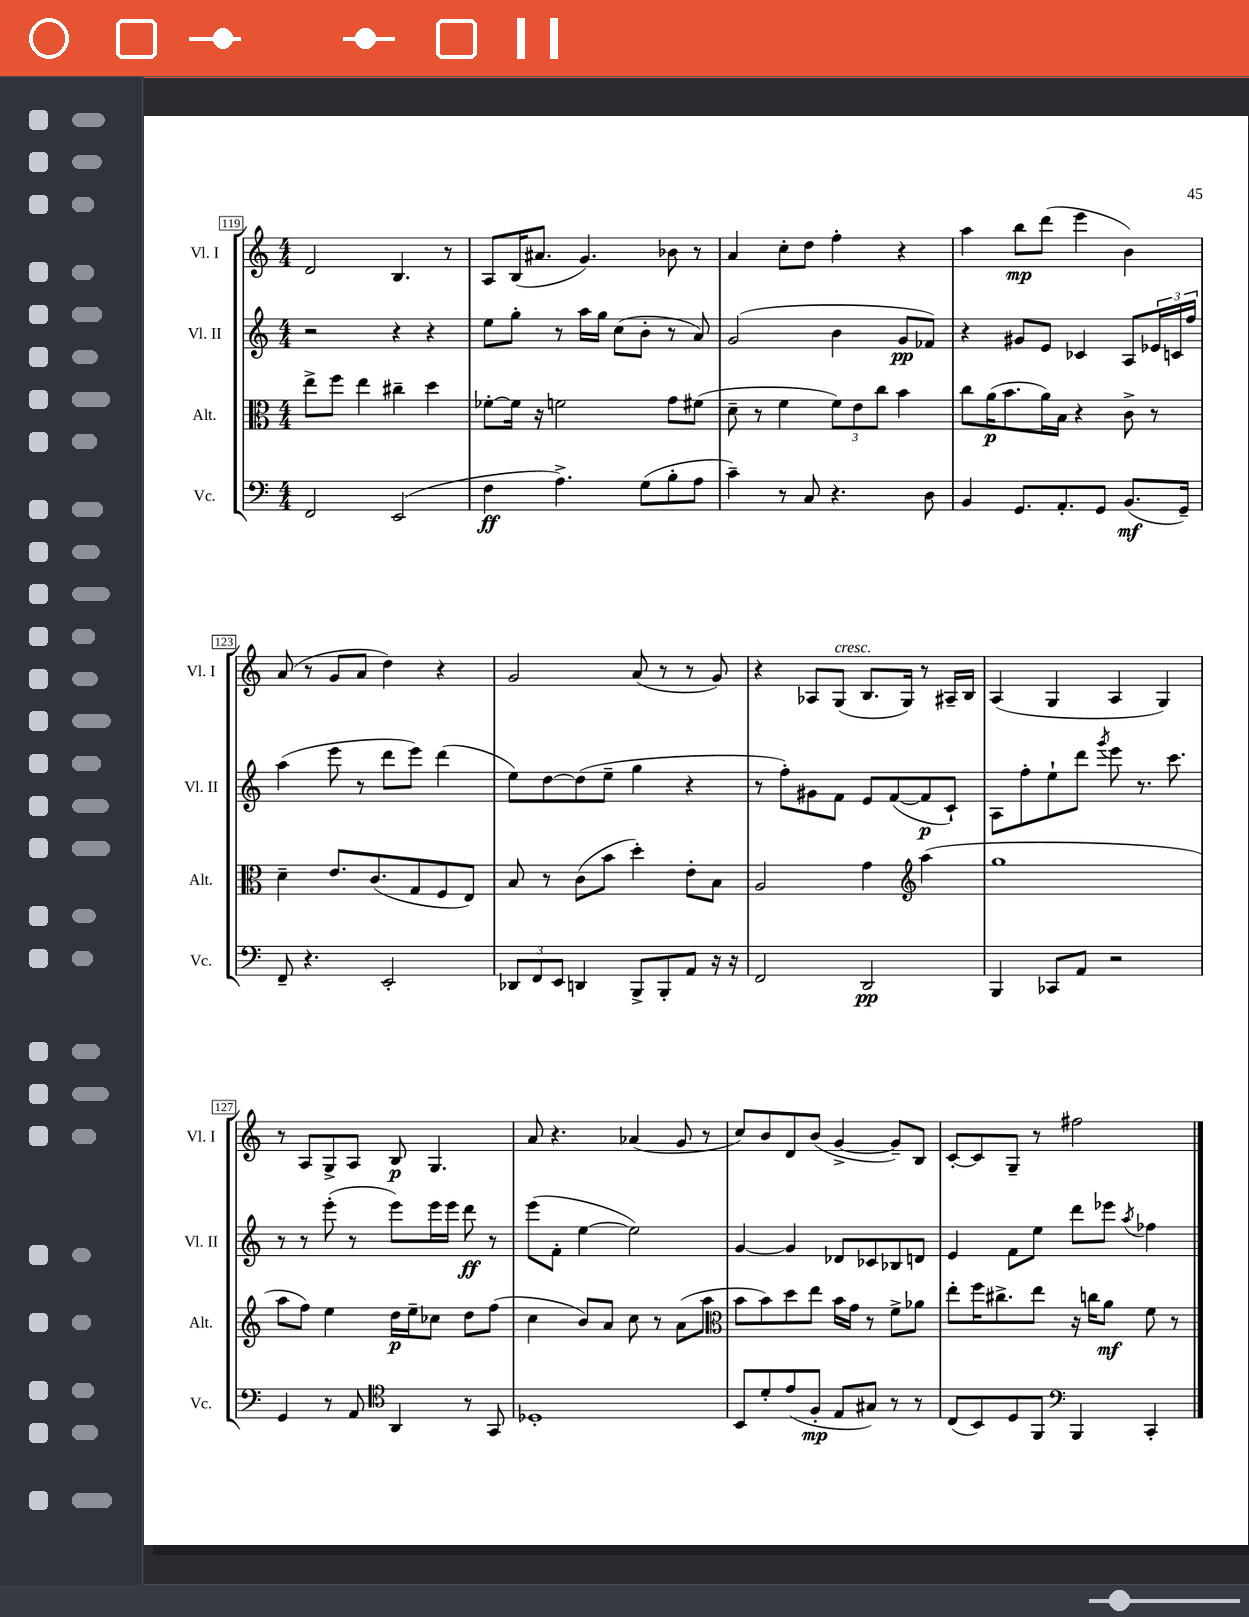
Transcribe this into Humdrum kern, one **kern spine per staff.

**kern	**dynam	**kern	**dynam	**kern	**dynam	**kern	**dynam
*part4	*part4	*part3	*part3	*part2	*part2	*part1	*part1
*staff4	*staff4	*staff3	*staff3	*staff2	*staff2	*staff1	*staff1
*I"Vc.	*	*I"Alt.	*	*I"Vl. II	*	*I"Vl. I	*
*I'Vc.	*	*I'Alt.	*	*I'Vl. II	*	*I'Vl. I	*
*clefF4	*	*clefC3	*	*clefG2	*	*clefG2	*
*k[]	*	*k[]	*	*k[]	*	*k[]	*
*M4/4	*	*M4/4	*	*M4/4	*	*M4/4	*
=119	=119	=119	=119	=119	=119	=119	=119
2FF/	.	8ee^\L	.	2r	.	2d/	.
.	.	8ff\J	.	.	.	.	.
.	.	4ee\	.	.	.	.	.
(2EE/	.	4cc#X~\	.	4r	.	4.B/	.
.	.	4dd\	.	4r	.	.	.
.	.	.	.	.	.	8r	.
=120	=120	=120	=120	=120	=120	=120	=120
4F\	ff	[8f-X'\L	.	8ee\L	.	8A/L	.
.	.	16f-\Jk]	.	8gg'\J	.	(16B/K	.
.	.	16r	.	.	.	8.a#X/J	.
4.A^\)	.	2fn\	.	8r	.	.	.
.	.	.	.	16aa\LL	.	4.g/)	.
.	.	.	.	16gg\JJ	.	.	.
.	.	.	.	(8cc\L	.	.	.
(8G\L	.	.	.	8b'\J	.	.	.
8B'\	.	8g\L	.	8r	.	8b-X\	.
8A\J	.	(8f#X\J	.	8a/)	.	8r	.
=121	=121	=121	=121	=121	=121	=121	=121
4c~\)	.	8d~\	.	(2g/	.	4a/	.
.	.	8r	.	.	.	.	.
8r	.	4f\	.	.	.	8cc'\L	.
8C/	.	.	.	.	.	8dd\J	.
4.r	.	12f\L)	.	4b\	.	4ff'\	.
.	.	12e\	.	.	.	.	.
.	.	12cc\J	.	.	.	.	.
.	.	4b\	.	8g/L	pp	4r	.
8D\	.	.	.	8f-X/J)	.	.	.
=122	=122	=122	=122	=122	=122	=122	=122
4BB/	.	8cc\L	.	4r	.	4aa\	.
.	.	(16a\K	p	.	.	.	.
.	.	8.b\	.	.	.	.	.
8.GG/L	.	.	.	8g#X/L	.	8bb\L	mp
.	.	16a\L)	.	8e/J	.	(8ddd\J	.
8.AA'/	.	16B\JJ	.	.	.	.	.
.	.	4r	.	4c-X/	.	4eee\	.
8GG/J	.	.	.	.	.	.	.
(8.BB/L	mf	8c^\	.	8A/L	.	4b\)	.
.	.	8r	.	24e-X/L	.	.	.
.	.	.	.	24cn/	.	.	.
16GG~/Jk)	.	.	.	.	.	.	.
.	.	.	.	24ff/JJ	.	.	.
!!LO:LB:g=z
=123	=123	=123	=123	=123	=123	=123	=123
8FF~/	.	4d~\	.	(4aa\	.	(8a/	.
4.r	.	.	.	.	.	8r	.
.	.	8.e/L	.	8eee\	.	8g/L	.
.	.	.	.	8r	.	8a/J	.
.	.	(8.c/	.	.	.	.	.
2EE'/	.	.	.	8ddd\L	.	4dd\)	.
.	.	8G/	.	8eee\J)	.	.	.
.	.	8F/	.	(4ddd\	.	4r	.
.	.	8E/J)	.	.	.	.	.
=124	=124	=124	=124	=124	=124	=124	=124
12DD-X/L	.	8B/	.	8ee\L)	.	2g/	.
12FF/	.	.	.	.	.	.	.
.	.	8r	.	[8dd\	.	.	.
12EE/J	.	.	.	.	.	.	.
4DDn/	.	(8c\L	.	(8dd\]	.	.	.
.	.	8b\J	.	8ee~\J	.	.	.
8BBB^/L	.	4dd'\)	.	4gg\	.	(8a/	.
8BBB'/	.	.	.	.	.	8r	.
8AA/J	.	8e'\L	.	4r	.	8r	.
16r	.	8B\J	.	.	.	8g/)	.
16r	.	.	.	.	.	.	.
=125	=125	=125	=125	=125	=125	=125	=125
2FF/	.	2A/	.	8r	.	4r	.
.	.	.	.	8ff'\L)	.	.	.
.	.	.	.	8g#X\	.	8A-X/L	.
!	!	!	!	!	!	!LO:TX:a:i:t=cresc.	!
.	.	.	.	8f\J	.	(8G/J	.
2DD/	pp	4g\	.	8e/L	.	8.B/L	.
.	.	.	.	([8f/	.	.	.
.	.	.	.	.	.	16G/Jk)	.
*	*	*clefG2	*	*	*	*	*
.	.	(4aa\	.	8f/]	p	8r	.
.	.	.	.	8c`/J)	.	16A#X~/LL	.
.	.	.	.	.	.	16B/JJ	.
=126	=126	=126	=126	=126	=126	=126	=126
4BBB/	.	1gg	.	8A\L	.	(4A/	.
.	.	.	.	8ff'\	.	.	.
8CC-X/L	.	.	.	8ee`\	.	4G/	.
8AA/J	.	.	.	8ddd\J	.	.	.
.	.	.	.	8qggg/	.	.	.
2r	.	.	.	8eee\	.	4A/	.
.	.	.	.	8.r	.	.	.
.	.	.	.	.	.	4G/)	.
.	.	.	.	8.ccc\	.	.	.
!!LO:LB:g=z
=127	=127	=127	=127	=127	=127	=127	=127
4GG/	.	8aa\L	.	8r	.	8r	.
.	.	8ff\J)	.	8r	.	8A/L	.
8r	.	4ee\	.	(8eee'\	.	8G^/	.
8AA/	.	.	.	8r	.	8A/J	.
*clefC4	*	*	*	*	*	*	*
4AA/	.	16dd\LL	p	8eee\L)	.	8B/	p
.	.	16ee~\J	.	.	.	.	.
.	.	8cc-X\J	.	16eee\L	.	4.G/	.
.	.	.	.	16eee\JJ	.	.	.
8r	.	8dd\L	.	8ddd\	ff	.	.
8GG/	.	(8ff\J	.	8r	.	.	.
=128	=128	=128	=128	=128	=128	=128	=128
1D-X'	.	4cc\	.	(8eee\L	.	8a/	.
.	.	.	.	8f'\J	.	4.r	.
.	.	8b/L)	.	[4ee\	.	.	.
.	.	8a/J	.	.	.	.	.
.	.	8cc\	.	2ee\])	.	(4a-X/	.
.	.	8r	.	.	.	.	.
.	.	(8a\L	.	.	.	8g/	.
.	.	8aa\J	.	.	.	8r	.
=129	=129	=129	=129	=129	=129	=129	=129
*	*	*clefC3	*	*	*	*	*
8BB/L	.	8b\L	.	[4g/	.	8cc/L)	.
8d'/	.	8b\)	.	.	.	8b/	.
(8e/	.	8dd\	.	4g/]	.	8d/	.
8F'/J	mp	8ee\J	.	.	.	(8b/J	.
8E/L	.	16b\LL	.	8d-X/L	.	[4g^/	.
.	.	16g\JJ	.	.	.	.	.
8G#X/J)	.	8r	.	8c-X/	.	.	.
8r	.	8f^\L	.	8B-X/	.	8g~/L])	.
8r	.	8a-X\J	.	8dn/J	.	8B/J	.
=130	=130	=130	=130	=130	=130	=130	=130
(8C/L	.	8ee'\L	.	4e/	.	[8c'/L	.
8BB/)	.	16ff\K	.	.	.	8c/]	.
.	.	8.cc#X^\	.	.	.	.	.
8D/	.	.	.	8f\L	.	8G~/J	.
8FF/J	.	8ee\J	.	8ee\J	.	8r	.
*clefF4	*	*	*	*	*	*	*
4BBB/	.	16r	.	8ddd\L	.	2ff#X\	.
.	.	16ccn\KL	.	.	.	.	.
.	.	8a\J	mf	8eee-X\J	.	.	.
.	.	.	.	8qaa/	.	.	.
4CC'/	.	8f\	.	4ff-X\	.	.	.
.	.	8r	.	.	.	.	.
==	==	==	==	==	==	==	==
*-	*-	*-	*-	*-	*-	*-	*-
